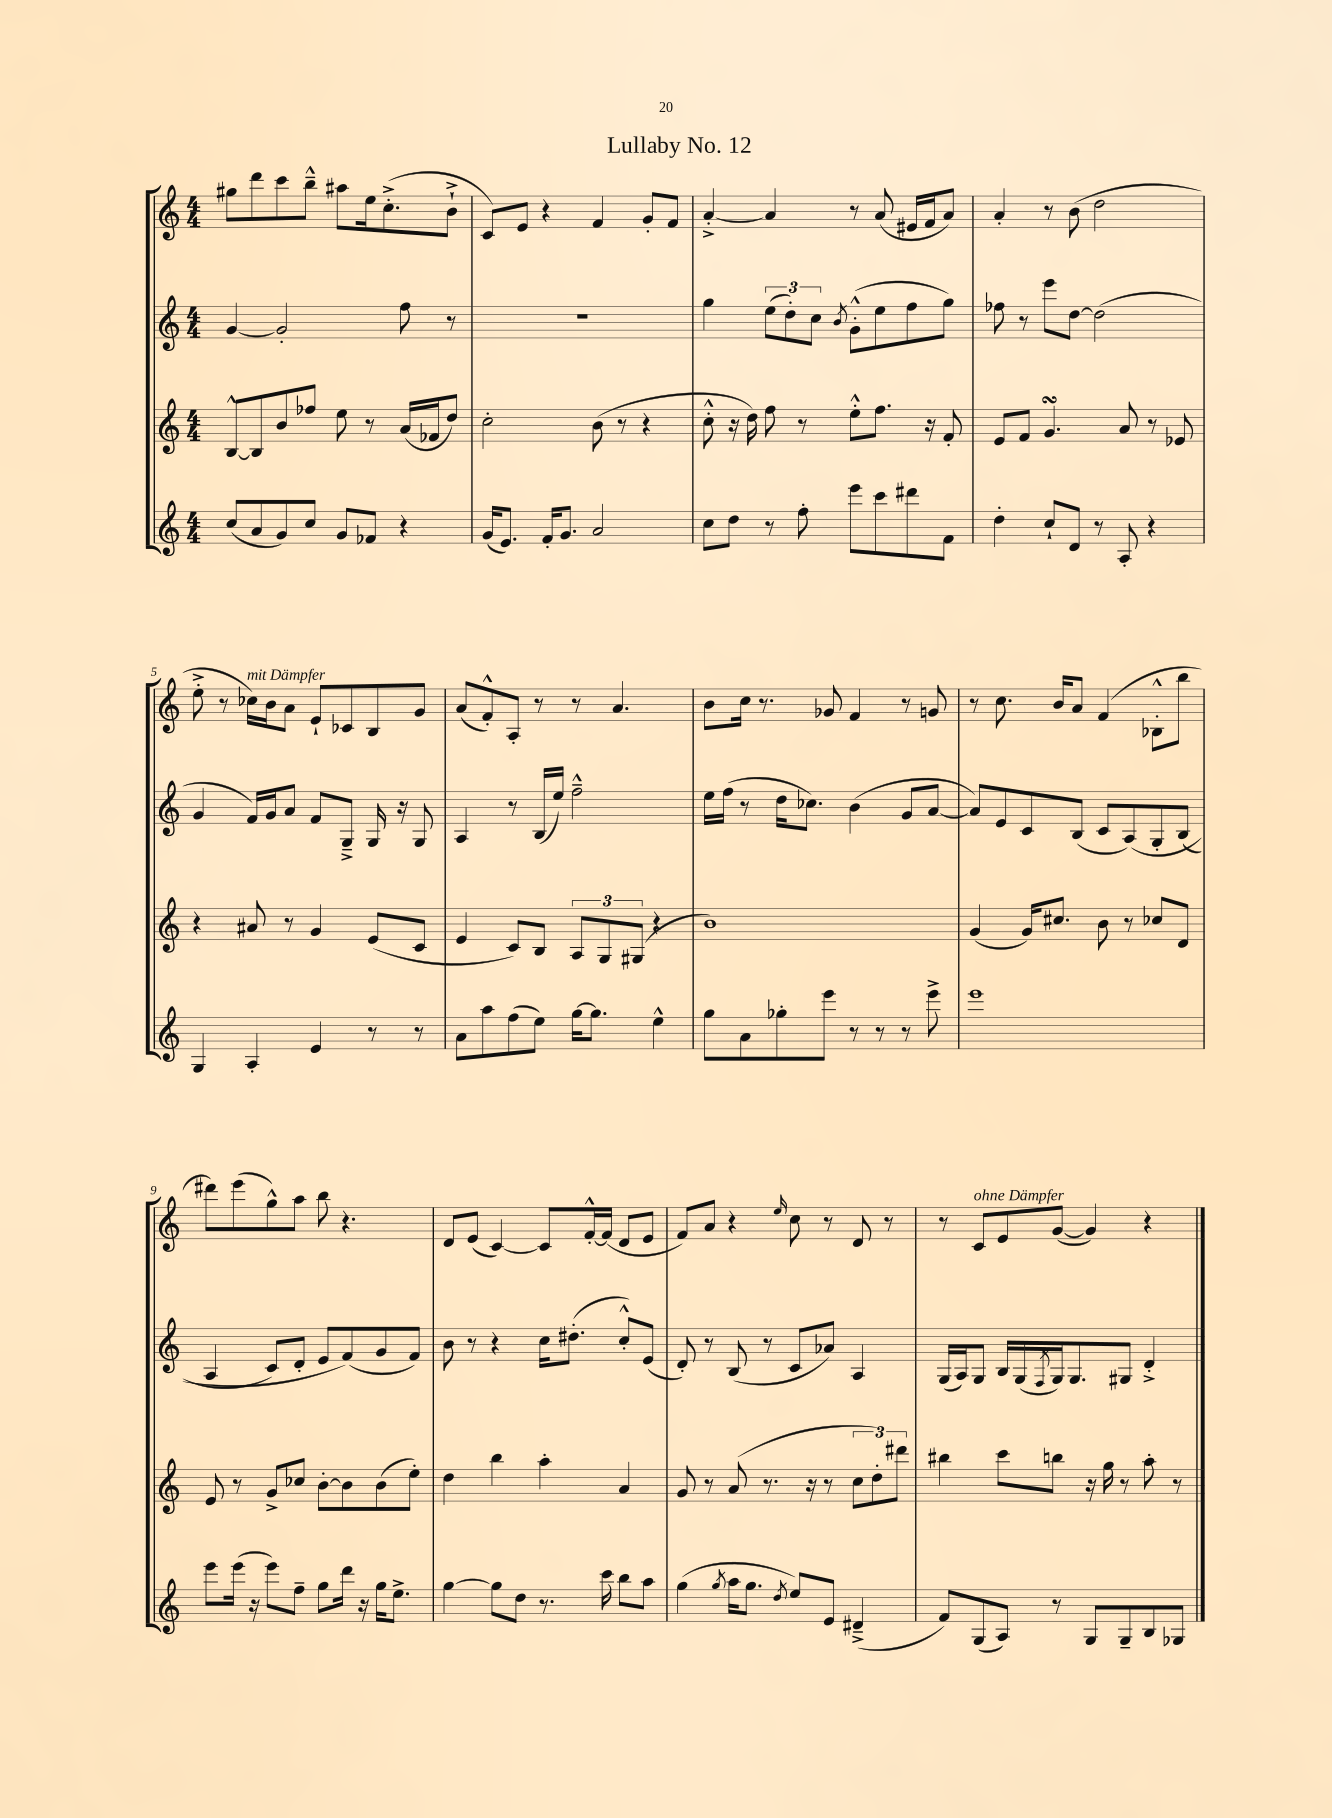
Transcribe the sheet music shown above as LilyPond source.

\header { title = "Lullaby No. 12" }
<<
\new StaffGroup <<
\new Staff = "s0" {
    \clef treble \key c \major \numericTimeSignature \time 4/4
    gis''8 d'''8 c'''8 b''8---^ ais''8 e''16 c''8.-.->( b'8-!-> |
    c'8) e'8 r4 f'4 g'8-. f'8 |
    a'4~-.-> a'4 r8 a'8( eis'16 f'16 a'8) |
    a'4-. r8 b'8( d''2 |
    e''8-.-> r8 ces''16^\markup { \italic "mit Dämpfer" }) b'16 a'8 e'8-! ces'8 b8 g'8 |
    a'8( f'8-.-^) a8-. r8 r8 a'4. |
    b'8 c''16 r8. ges'8 f'4 r8 g'8 |
    r8 c''8. b'16 a'8 f'4( bes8-.-^ b''8 |
    dis'''8) e'''8( g''8-^) a''8 b''8 r4. |
    d'8 e'8( c'4~) c'8 f'16~-.-^ f'16( d'8 e'8 |
    f'8) a'8 r4 \grace { e''16 } c''8 r8 d'8 r8 |
    r8 c'8^\markup { \italic "ohne Dämpfer" } e'8 g'8~( g'4) r4 \bar "|." |
}
\new Staff = "s1" {
    \clef treble \key c \major \numericTimeSignature \time 4/4
    g'4~ g'2-. f''8 r8 |
    R1 |
    g''4 \tuplet 3/2 { e''8( d''8-.) c''8 } \acciaccatura { b'8 } g'8-.-^( e''8 f''8 g''8) |
    fes''8 r8 e'''8 d''8~ d''2( |
    g'4 f'16) g'16 a'8 f'8 g8---> g16 r16 g8 |
    a4 r8 b16( e''16) f''2---^ |
    e''16 f''16( r8 d''16 ces''8.) b'4( g'8 a'8~ |
    a'8) e'8 c'8 b8( c'8 a8)\( g8-. b8( |
    a4 c'8) d'8-. e'8 f'8(\) g'8 f'8) |
    b'8 r8 r4 c''16 dis''8.-.( c''8-.-^) e'8( |
    d'8-.) r8 b8( r8 c'8 aes'8) a4 |
    g16( a16) g8 b16 g16( \acciaccatura { f8 } g16) g8. gis8 d'4-.-> \bar "|." |
}
\new Staff = "s2" {
    \clef treble \key c \major \numericTimeSignature \time 4/4
    b8~-^ b8 b'8 fes''8 e''8 r8 a'16( fes'16 d''8) |
    c''2-. b'8( r8 r4 |
    c''8-.-^ r16 d''16) f''8 r8 e''8-.-^ f''8. r16 f'8-. |
    e'8 f'8 g'4.\turn a'8 r8 ees'8 |
    r4 ais'8 r8 g'4 e'8( c'8 |
    e'4 c'8) b8 \tuplet 3/2 { a8 g8 gis8( } r4 |
    b'1) |
    g'4( g'16) cis''8. b'8 r8 ces''8 d'8 |
    e'8 r8 g'8-> ces''8 b'8~-. b'8 b'8( e''8-.) |
    d''4 b''4 a''4-. a'4 |
    g'8 r8 a'8( r8. r16 r8 \tuplet 3/2 { c''8 d''8-.) dis'''8 } |
    bis''4 c'''8 b''8 r16 g''16 r8 a''8-. r8 \bar "|." |
}
\new Staff = "s3" {
    \clef treble \key c \major \numericTimeSignature \time 4/4
    c''8( a'8 g'8) c''8 g'8 fes'8 r4 |
    g'16( e'8.) f'16-. g'8. a'2 |
    c''8 d''8 r8 f''8-. e'''8 c'''8 dis'''8 f'8 |
    d''4-. c''8-! d'8 r8 a8-. r4 |
    g4 a4-. e'4 r8 r8 |
    a'8 a''8 f''8( e''8) g''16~ g''8. e''4-^ |
    g''8 a'8 ges''8-. e'''8 r8 r8 r8 e'''8-> |
    e'''1 |
    e'''8 e'''16( r16 e'''8) f''8-- g''8 d'''16 r16 g''16 e''8.-> |
    g''4~ g''8 d''8 r8. c'''16 b''8 a''8 |
    g''4( \acciaccatura { g''8 } a''16 g''8. \acciaccatura { d''8 } e''8) e'8 dis'4--->( |
    f'8) g8( a8) r8 g8 g8-- b8 ges8 \bar "|." |
}
>>
>>
